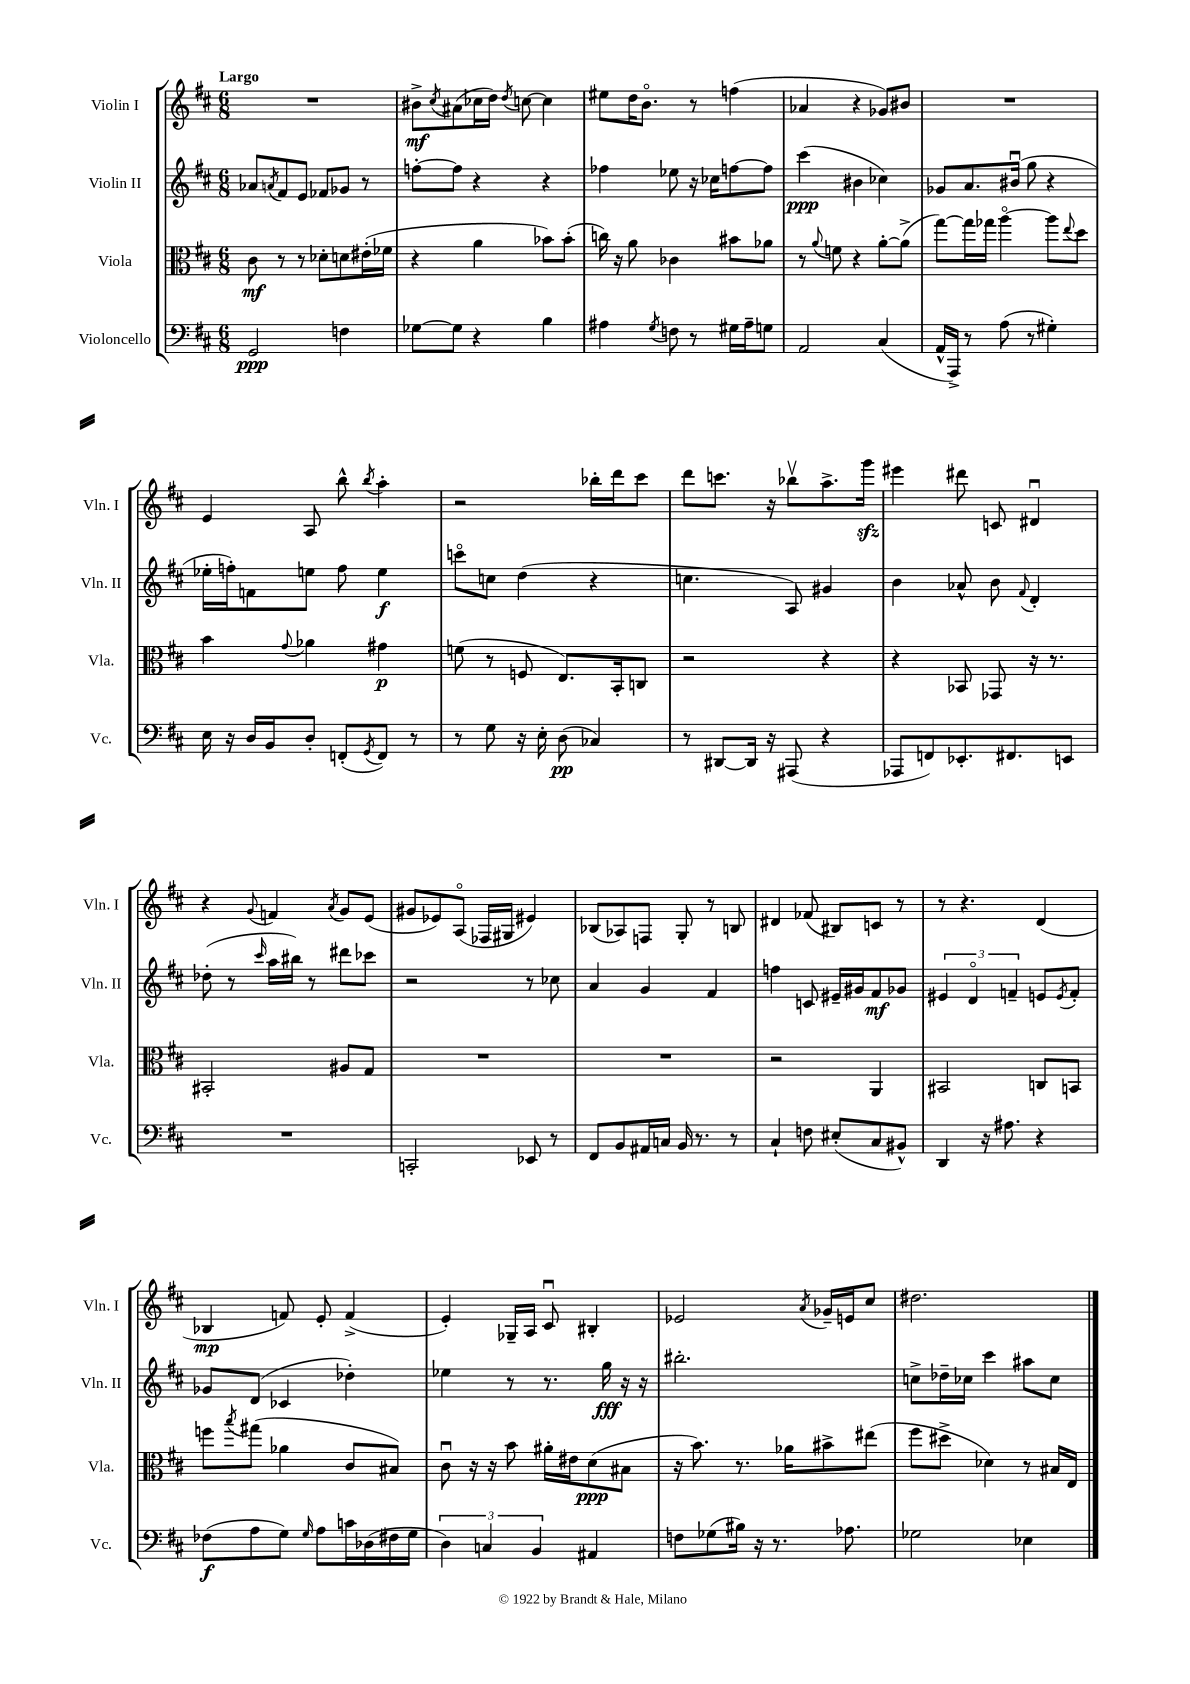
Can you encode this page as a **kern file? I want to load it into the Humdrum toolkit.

**kern	**dynam	**kern	**dynam	**kern	**dynam	**kern	**dynam
*part4	*part4	*part3	*part3	*part2	*part2	*part1	*part1
*staff4	*staff4	*staff3	*staff3	*staff2	*staff2	*staff1	*staff1
*I"Violoncello	*	*I"Viola	*	*I"Violin II	*	*I"Violin I	*
*I'Vc.	*	*I'Vla.	*	*I'Vln. II	*	*I'Vln. I	*
*clefF4	*	*clefC3	*	*clefG2	*	*clefG2	*
*k[f#c#]	*	*k[f#c#]	*	*k[f#c#]	*	*k[f#c#]	*
*M6/8	*	*M6/8	*	*M6/8	*	*M6/8	*
=1	=1	=1	=1	=1	=1	=1	=1
!	!	!	!	!	!	!LO:TX:a:B:t=Largo	!
2GG/	ppp	8c#\	mf	8a-X/L	.	2.r	.
.	.	.	.	8qan/	.	.	.
.	.	8r	.	8f#/	.	.	.
.	.	8r	.	8e/J	.	.	.
.	.	8d-X'\L	.	8f-X/L	.	.	.
4Fn\	.	8dn\	.	8g-X/J	.	.	.
.	.	(16e#X'\L	.	8r	.	.	.
.	.	16f-X\JJ	.	.	.	.	.
=2	=2	=2	=2	=2	=2	=2	=2
[8G-X\L	.	4r	.	[8ffn'\L	.	8b#X^\L	mf
.	.	.	.	.	.	8qcc#/	.
8G-\J]	.	.	.	8ff\J]	.	(8a#X\	.
4r	.	4a\	.	4r	.	16cc-X\L	.
.	.	.	.	.	.	16dd\JJ)	.
.	.	.	.	.	.	8qdd/	.
.	.	.	.	.	.	[8ccn\	.
4B\	.	8b-X\L)	.	4r	.	4cc\]	.
.	.	(8b-'\J	.	.	.	.	.
=3	=3	=3	=3	=3	=3	=3	=3
4A#X\	.	16ccn\)	.	4ff-X\	.	8ee#X\L	.
.	.	16r	.	.	.	.	.
.	.	8a\	.	.	.	16dd\K	.
.	.	.	.	.	.	8.b\J	.
8qG/	.	.	.	.	.	.	.
8Fn\	.	4c-X\	.	8ee-X\	.	.	.
8r	.	.	.	16r	.	8r	.
.	.	.	.	16cc-X\KL	.	.	.
16G#X\LL	.	8b#X\L	.	[8ffn\	.	(4ffn\	.
16A#~\J	.	.	.	.	.	.	.
8Gn\J	.	8a-X\J	.	8ff\J]	.	.	.
=4	=4	=4	=4	=4	=4	=4	=4
2AA/	.	8r	.	(4ccc#\	ppp	4a-X/	.
.	.	8qqa/	.	.	.	.	.
.	.	8fn\	.	.	.	.	.
.	.	4r	.	4b#X\	.	4r	.
(4C#/	.	[8a'\L	.	4cc-X\)	.	8g-X/L)	.
.	.	(8a^\J]	.	.	.	8b#X/J	.
=5	=5	=5	=5	=5	=5	=5	=5
16AA^^/LL	.	[8gg\L)	.	8g-X/L	.	2.r	.
16AAA^/JJ)	.	.	.	.	.	.	.
8r	.	16gg\L]	.	8.a/	.	.	.
.	.	16gg-X\JJ	.	.	.	.	.
(8A\	.	[4aa\	.	.	.	.	.
.	.	.	.	(16b#Xu/Jk	.	.	.
8r	.	.	.	8gg\	.	.	.
4G#X'\)	.	8aa\L]	.	4r	.	.	.
.	.	8qqee/	.	.	.	.	.
.	.	8dd\J	.	.	.	.	.
!!LO:LB:g=z
=6	=6	=6	=6	=6	=6	=6	=6
16E\	.	4b\	.	16ee-X'\LL	.	4e/	.
16r	.	.	.	16ffn'\J)	.	.	.
16D/LL	.	.	.	8fn\	.	.	.
16BB/J	.	.	.	.	.	.	.
.	.	8qqg/	.	.	.	.	.
8D'/J	.	4a-X\	.	8een\J	.	8A/	.
(8FFn'/L	.	.	.	8ff\	.	8bb^^\	.
8qGG/	.	.	.	.	.	8qbb/	.
8FF/J)	.	4g#X\	p	4ee\	f	4aa'\	.
8r	.	.	.	.	.	.	.
=7	=7	=7	=7	=7	=7	=7	=7
8r	.	(8fn\	.	8cccn\L	.	2r	.
8G\	.	8r	.	8ccn\J	.	.	.
16r	.	8Fn/	.	(4dd\	.	.	.
16E'\	.	.	.	.	.	.	.
(8D\	pp	8.E/L)	.	.	.	.	.
4C-X/)	.	.	.	4r	.	16bb-X'\LL	.
.	.	16BB'/k	.	.	.	16ddd\J	.
.	.	8Cn/J	.	.	.	8ccc#\J	.
=8	=8	=8	=8	=8	=8	=8	=8
8r	.	2r	.	4.ccn\	.	8ddd\L	.
[8DD#X/L	.	.	.	.	.	8.cccn\J	.
16DD#/Jk]	.	.	.	.	.	.	.
16r	.	.	.	.	.	16r	.
(8AAA#X/	.	.	.	8A/)	.	8bb-Xv\L	.
4r	.	4r	.	4g#X/	.	8.aa^\	.
.	.	.	.	.	.	16gggzz\Jk	.
=9	=9	=9	=9	=9	=9	=9	=9
8AAA-X/L	.	4r	.	4b\	.	4eee#X\	.
8FFn/)	.	.	.	.	.	.	.
8.EE-X'/	.	8BB-X/	.	8a-X^^/	.	8ddd#X\	.
.	.	8GG-X/	.	8b\	.	8cn/	.
8.FF#X/	.	.	.	.	.	.	.
.	.	.	.	8qqf#/	.	.	.
.	.	16r	.	4d'/	.	4d#Xu/	.
.	.	8.r	.	.	.	.	.
8EEn/J	.	.	.	.	.	.	.
!!LO:LB:g=z
=10	=10	=10	=10	=10	=10	=10	=10
2.r	.	2BB#X'/	.	(8dd-X'\	.	4r	.
.	.	.	.	8r	.	.	.
.	.	.	.	16qqccc#/	.	8qqg/	.
.	.	.	.	16aa\LL	.	4fn/	.
.	.	.	.	16bb#X\JJ)	.	.	.
.	.	.	.	8r	.	.	.
.	.	.	.	.	.	8qa/	.
.	.	8A#X/L	.	8ddd#X\L	.	8g/L	.
.	.	8G/J	.	8ccc-X\J	.	(8e/J	.
=11	=11	=11	=11	=11	=11	=11	=11
2CCn'/	.	2.r	.	2r	.	8g#X/L	.
.	.	.	.	.	.	8e-X/)	.
.	.	.	.	.	.	(8A/J	.
.	.	.	.	.	.	16F-X/LL	.
.	.	.	.	.	.	16G#X/JJ	.
8EE-X/	.	.	.	8r	.	4e#X/)	.
8r	.	.	.	8cc-X\	.	.	.
=12	=12	=12	=12	=12	=12	=12	=12
8FF#/L	.	2.r	.	4a/	.	(8B-X/L	.
8BB/	.	.	.	.	.	8A-X/)	.
16AA#X/L	.	.	.	4g/	.	8Fn/J	.
16Cn/JJ	.	.	.	.	.	.	.
16BB/	.	.	.	.	.	8G'/	.
8.r	.	.	.	.	.	.	.
.	.	.	.	4f#/	.	8r	.
8r	.	.	.	.	.	8Bn/	.
=13	=13	=13	=13	=13	=13	=13	=13
4C#`/	.	2r	.	4ffn\	.	4d#X/	.
8Fn\	.	.	.	8cn/	.	(8f-X/	.
(8E#X'/L	.	.	.	16e#X~/LL	.	8B#X/L)	.
.	.	.	.	16g#X/J	.	.	.
8C#/	.	4AA/	.	8f#/	mf	8cn/J	.
8BB#X^^/J)	.	.	.	8g-X/J	.	8r	.
=14	=14	=14	=14	=14	=14	=14	=14
4DD/	.	2BB#X/	.	6e#X/	.	8r	.
.	.	.	.	.	.	4.r	.
.	.	.	.	6d/	.	.	.
16r	.	.	.	.	.	.	.
8.A#X\	.	.	.	.	.	.	.
.	.	.	.	6fn~/	.	.	.
4r	.	8Cn/L	.	8en/L	.	(4d/	.
.	.	.	.	8qe/	.	.	.
.	.	8BBn/J	.	8f'/J	.	.	.
!!LO:LB:g=z
=15	=15	=15	=15	=15	=15	=15	=15
(8F-X\L	f	8ffn\L	.	8g-X/L	.	4B-X/	mp
.	.	8qbb/	.	.	.	.	.
8A\	.	(8gg#X\J	.	(8d/J	.	.	.
8G\J)	.	4a-X\	.	4c-X/	.	8fn/)	.
16qqG/	.	.	.	.	.	.	.
8A\L	.	.	.	.	.	8e'/	.
16cn\L	.	8c#/L	.	4dd-X'\)	.	(4f^/	.
(16D-X\	.	.	.	.	.	.	.
16F#X\	.	8B#X/J)	.	.	.	.	.
16G\JJ	.	.	.	.	.	.	.
=16	=16	=16	=16	=16	=16	=16	=16
6D\)	.	8c#u\	.	4ee-X\	.	4e'/)	.
.	.	16r	.	.	.	.	.
6Cn/	.	.	.	.	.	.	.
.	.	16r	.	.	.	.	.
.	.	8b\	.	8r	.	16G-X~/LL	.
.	.	.	.	.	.	16A/JJ	.
6BB/	.	.	.	.	.	.	.
.	.	16a#X'\LL	.	8.r	.	8c#u/	.
.	.	16e#X\J	.	.	.	.	.
4AA#X/	.	(8d\	ppp	.	.	4B#X'/	.
.	.	.	.	16gg\	fff	.	.
.	.	8B#X\J	.	16r	.	.	.
.	.	.	.	16r	.	.	.
=17	=17	=17	=17	=17	=17	=17	=17
8Fn\L	.	16r	.	2.bb#X'\	.	2e-X/	.
.	.	8.b\)	.	.	.	.	.
(8G-X\	.	.	.	.	.	.	.
16B#X\Jk)	.	8.r	.	.	.	.	.
16r	.	.	.	.	.	.	.
8.r	.	.	.	.	.	.	.
.	.	16a-X\KL	.	.	.	.	.
.	.	.	.	.	.	8qa/	.
.	.	8b#X^\	.	.	.	16g-X~/LL	.
8.A-X\	.	.	.	.	.	16en/J	.
.	.	(8ee#X\J	.	.	.	8cc#/J	.
=18	=18	=18	=18	=18	=18	=18	=18
2G-X\	.	8ff#\L	.	8ccn^\L	.	2.dd#X\	.
.	.	8dd#X^\J	.	16dd-X~\L	.	.	.
.	.	.	.	16cc-X\JJ	.	.	.
.	.	4d-X\)	.	4ccc#\	.	.	.
4E-X\	.	8r	.	8aa#X\L	.	.	.
.	.	16B#X/LL	.	8cc-\J	.	.	.
.	.	16E/JJ	.	.	.	.	.
==	==	==	==	==	==	==	==
*-	*-	*-	*-	*-	*-	*-	*-
